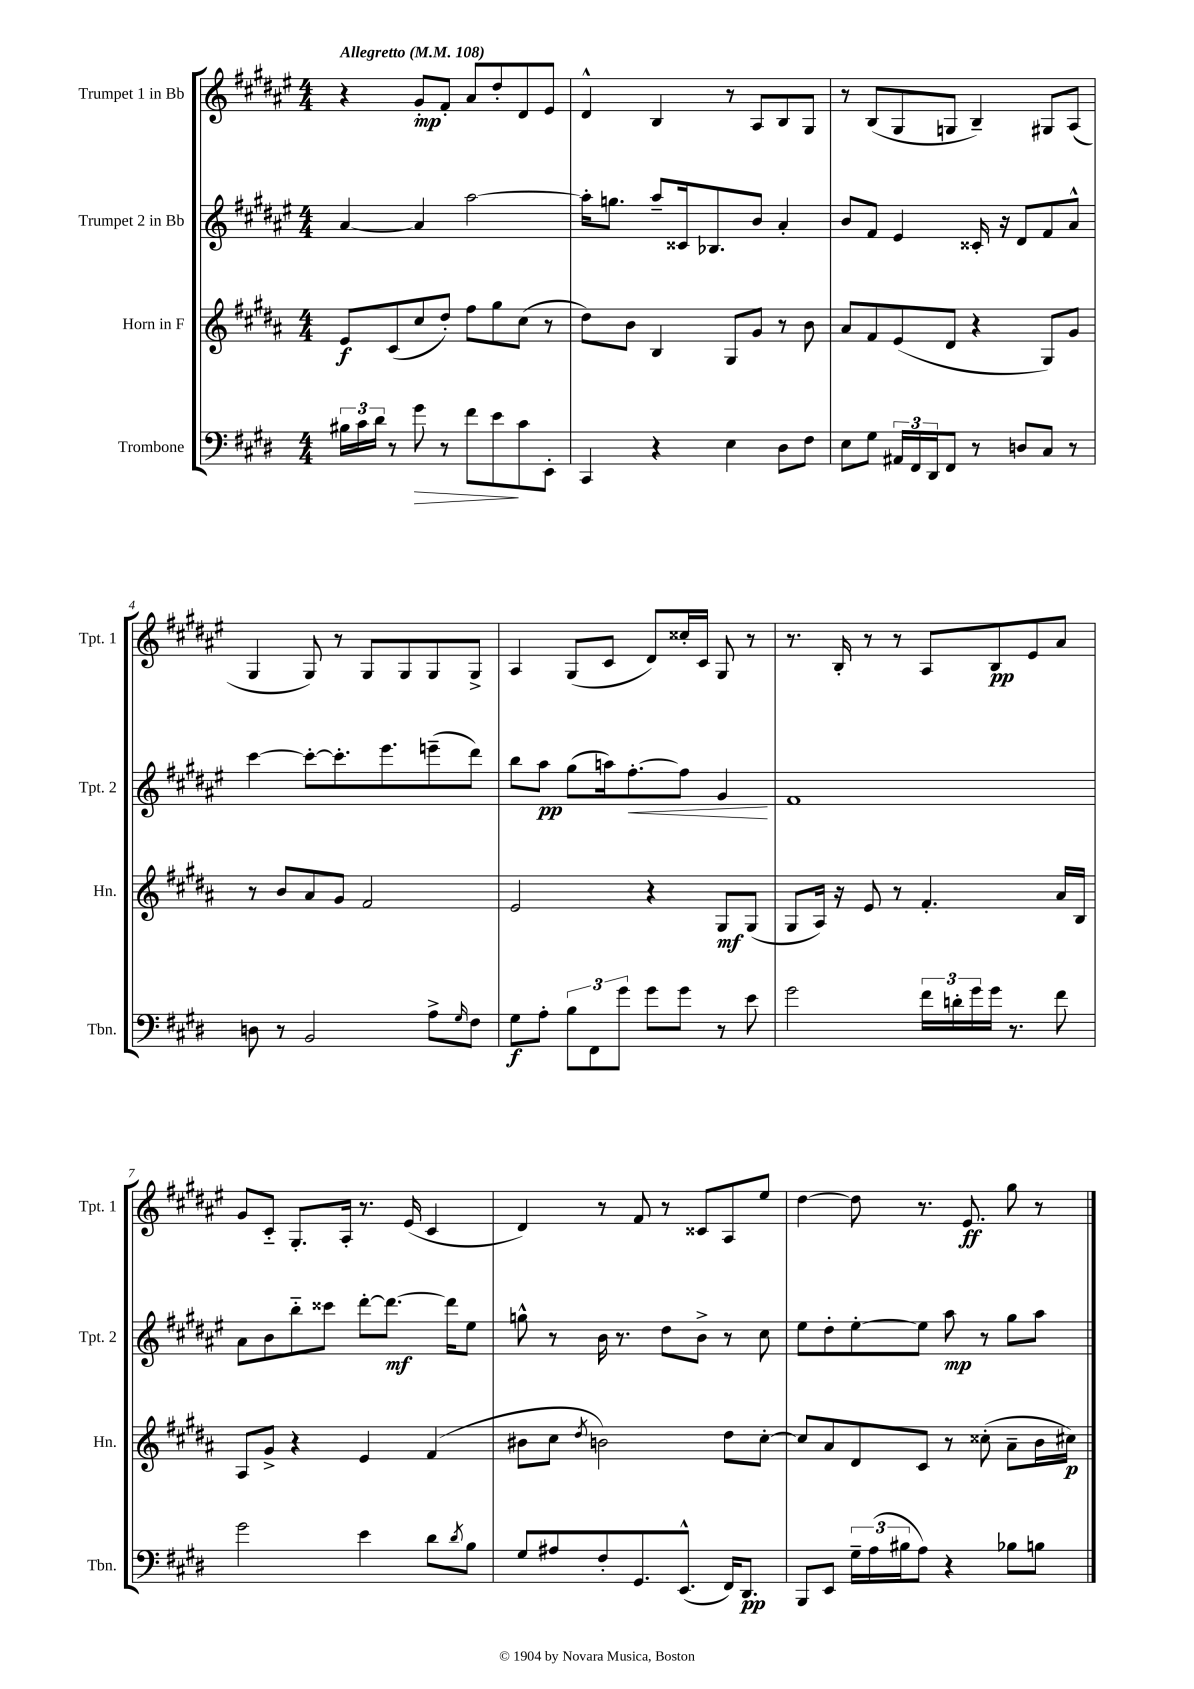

**kern	**kern	**kern	**kern
*staff4	*staff3	*staff2	*staff1
*clefF4	*clefG2	*clefG2	*clefG2
*k[f#c#g#d#]	*k[f#c#g#d#a#]	*k[f#c#g#d#a#e#]	*k[f#c#g#d#a#e#]
*M4/4	*M4/4	*M4/4	*M4/4
*MM108	*MM108	*MM108	*MM108
24B#\LL	8e/L	[4a#/	4r
24c#\	.	.	.
24d#\JJ	.	.	.
8r	(8c#/	.	.
8g#\	8cc#/	4a#/]	8g#'/L
8r	8dd#'/J)	.	8f#'/J
8f#\L	8ff#\L	[2aa#\	8a#/L
8e\	8gg#\	.	8dd#'/
8c#\	(8cc#\J	.	8d#/
8EE'\J	8r	.	8e#/J
=	=	=	=
4CC#/	8dd#\L)	16aa#'\]LK	4d#^^/
.	.	8.gg\J	.
.	8b\J	.	.
4r	4B/	8aa#~/L	4B/
.	.	16c##/k	.
.	.	8.B-/	.
4E\	8G#/L	.	8r
.	8g#/J	8b/J	8A#/L
8D#\L	8r	4a#'/	8B/
8F#\J	8b\	.	8G#/J
=	=	=	=
8E\L	8a#/L	8b/L	8r
8G#\J	8f#/	8f#/J	(8B/L
24AA#/LL	(8e/	4e#/	8G#/
24FF#/	.	.	.
24DD#/J	.	.	.
8FF#/J	8d#/J	.	8G/J
8r	4r	16c##'/	4B~/)
.	.	16r	.
8D/L	.	8d#/L	.
8C#/J	8G#/L)	8f#/	8G#/L
8r	8g#/J	8a#^^/J	(8A#/J
=	=	=	=
8D\	8r	[4ccc#\	4G#/
8r	8b/L	.	.
2BB/	8a#/	8ccc#'\_L	8G#/)
.	8g#/J	8.ccc#'\]	8r
.	2f#/	.	8G#/L
.	.	8.eee#\	.
.	.	.	8G#/
8A^\L	.	(8eee~\	8G#/
16qqG#/	.	.	.
8F#\J	.	8ddd#\J)	8G#^/J
=	=	=	=
8G#\L	2e/	8bb\L	4A#/
8A'\J	.	8aa#\J	.
12B\L	.	(8gg#\L	(8G#/L
12FF#\	.	.	.
.	.	16aa\k)	8c#/J
12g#\J	.	.	.
.	.	[8.ff#'\	.
8g#\L	4r	.	8d#/L)
8g#\J	.	8ff#\]J	16cc##'/L
.	.	.	16c#/JJ
8r	8G#/L	4g#/	8G#/
8e\	(8G#/J	.	8r
=	=	=	=
2g#\	8G#/L	1f#	8.r
.	16A#/Jk)	.	.
.	16r	.	16B'/
.	8e/	.	8r
.	8r	.	8r
24f#\LL	4.f#'/	.	8A#/L
24d'\	.	.	.
24g#\	.	.	.
16g#\JJ	.	.	8B/
8.r	.	.	.
.	.	.	8e#/
8f#\	16a#/LL	.	8a#/J
.	16B/JJ	.	.
=	=	=	=
2g#\	8A#/L	8a#\L	8g#/L
.	8g#^/J	8b\	8c#'~/J
.	4r	8bb'~\	8.G#'/L
.	.	8ccc##\J	.
.	.	.	16A#'/Jk
4e\	4e/	[8ddd#'\L	8.r
.	.	8.ddd#\_J	.
.	.	.	(16e#/
8d#\L	(4f#/	.	4c#/
.	.	16ddd#\]LK	.
8qd#/	.	.	.
8B\J	.	8ee#\J	.
=	=	=	=
8G#/L	8b#\L	8gg^^\	4d#/)
8A#/	8cc#\J	8r	.
.	8qdd#/	.	.
8F#'/	2b\)	16b\	8r
.	.	8.r	.
8.GG#/	.	.	8f#/
.	.	8dd#\L	8r
(8.EE^^/J	.	.	.
.	.	8b^\J	8c##/L
16FF#/LK)	8dd#\L	8r	8A#/
8.DD#/J	.	.	.
.	[8cc#'\J	8cc#\	8ee#/J
=	=	=	=
8BBB/L	8cc#/]L	8ee#\L	[4dd#\
8EE/J	8a#/	8dd#'\	.
24G#~\LL	8d#/	[8ee#'\	8dd#\]
(24A\	.	.	.
24B#\J	.	.	.
8A\J)	8c#/J	8ee#\]J	8.r
4r	8r	8aa#\	.
.	.	.	8.e#/
.	(8cc##'\	8r	.
8B-\L	8a#~\L	8gg#\L	8gg#\
8B\J	16b\L	8aa#\J	8r
.	16cc#\JJ)	.	.
==	==	==	==
*-	*-	*-	*-
